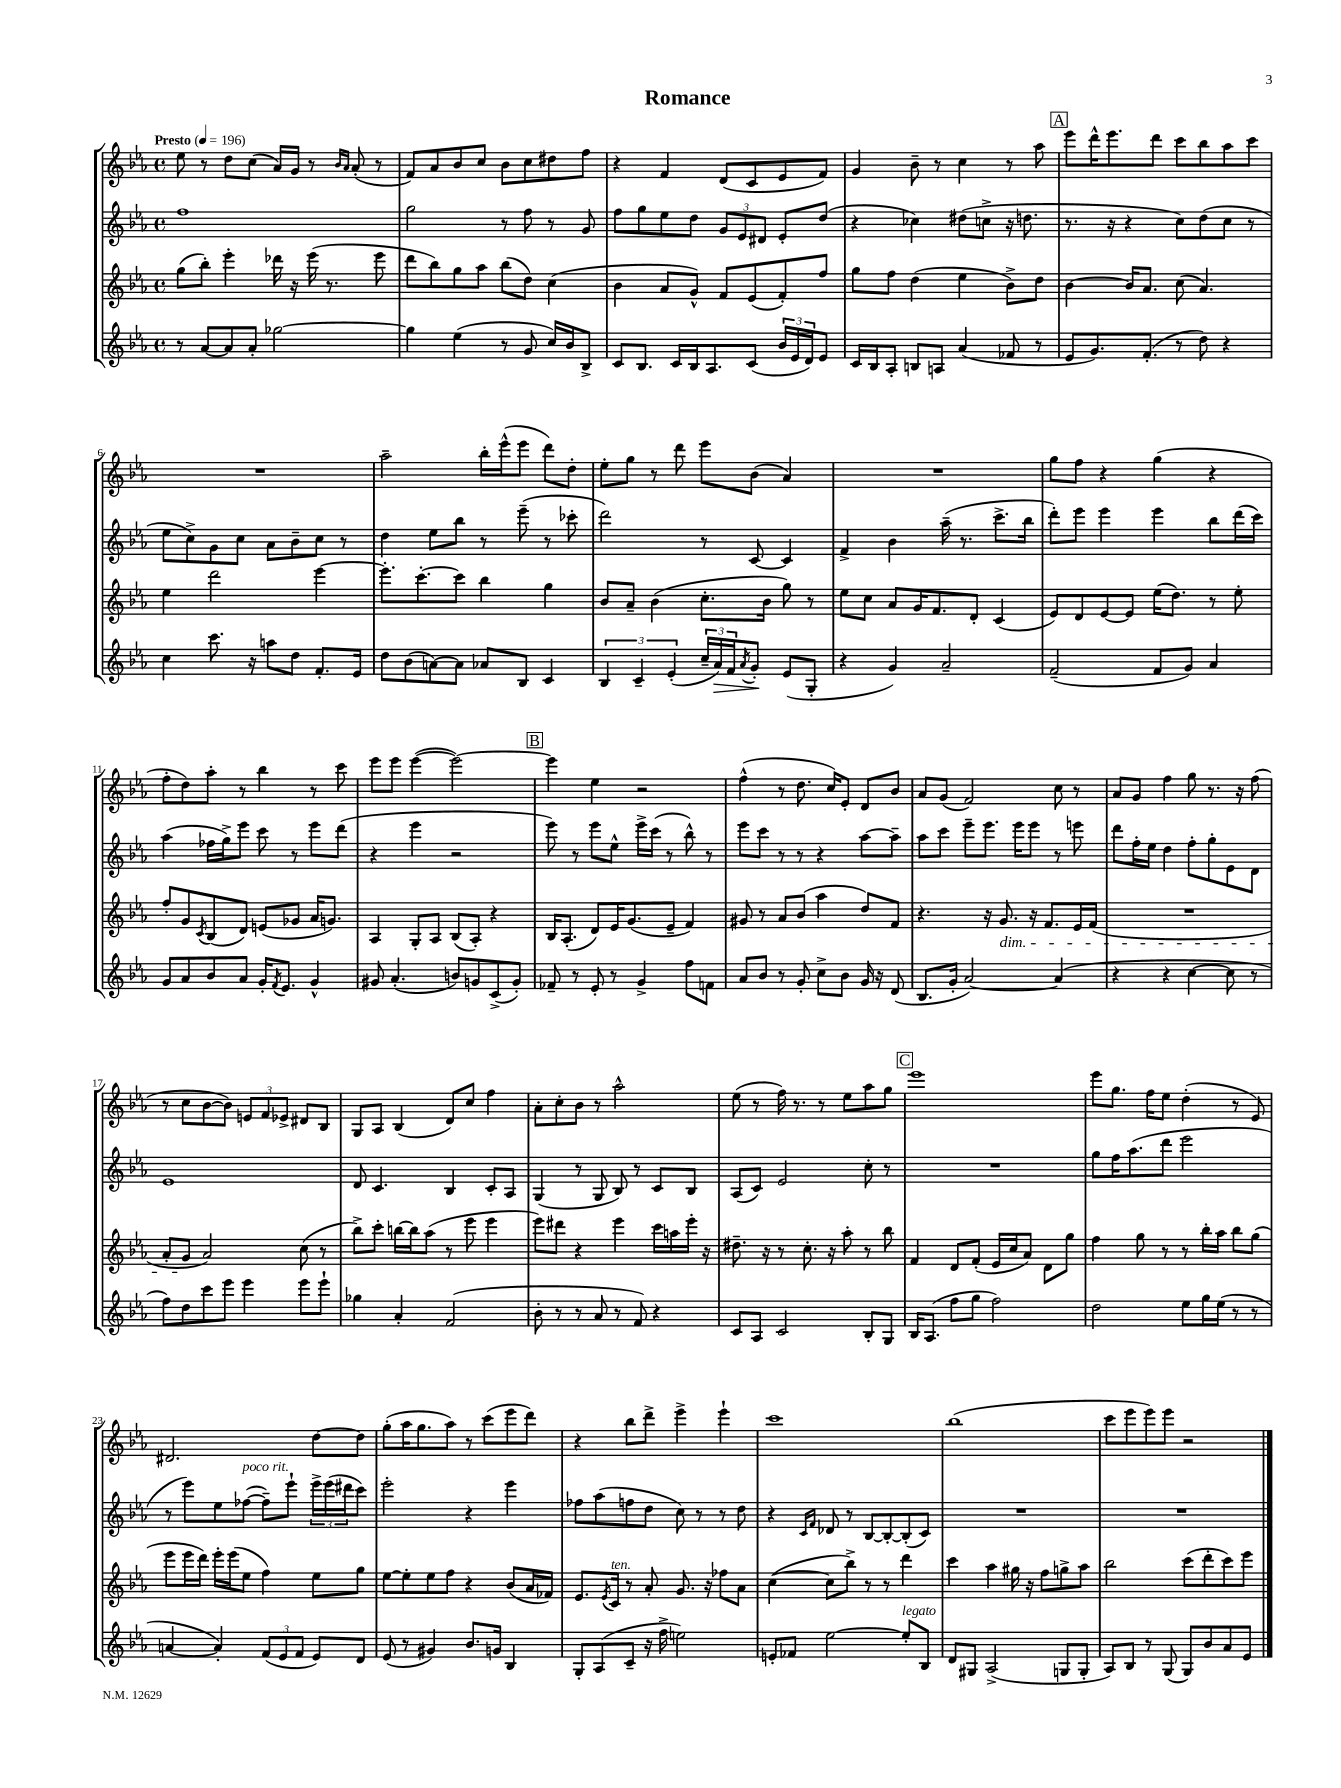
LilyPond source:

\header { title = "Romance" }
<<
\new StaffGroup <<
\new Staff = "s0" {
    \clef treble \key ees \major \defaultTimeSignature \time 4/4 \tempo "Presto" 4 = 196
    ees''8 r8 d''8 c''8( aes'16) g'16 r8 \grace { bes'16 aes'16 } aes'8-.( r8 |
    f'8) aes'8 bes'8 c''8 bes'8 c''8 dis''8 f''8 |
    r4 f'4 d'8( c'8 ees'8 f'8) |
    g'4 bes'8-- r8 c''4 r8 aes''8 |
    \mark \markup { \box "A" } ees'''8 d'''16-^ ees'''8. d'''8 c'''8 bes''8 aes''8 c'''8 |
    R1 |
    aes''2-- bes''16-. ees'''16-^( ees'''8 d'''8) d''8-. |
    ees''8-. g''8 r8 d'''8 ees'''8 bes'8( aes'4) |
    R1 |
    g''8 f''8 r4 g''4( r4 |
    f''8-. d''8) aes''8-. r8 bes''4 r8 c'''8 |
    ees'''8 ees'''8 ees'''4~( ees'''2~) |
    \mark \markup { \box "B" } ees'''4 ees''4 r2 |
    f''4-^( r8 d''8. c''16) ees'8-. d'8 bes'8 |
    aes'8 g'8( f'2) c''8 r8 |
    aes'8 g'8 f''4 g''8 r8. r16 f''8( |
    r8 c''8 bes'8~ bes'8) \tuplet 3/2 { e'8 f'8 ees'8-> } dis'8 bes8 |
    g8 aes8 bes4( d'8) c''8 f''4 |
    aes'8-. c''8-. bes'8 r8 aes''2-^ |
    ees''8( r8 f''16) r8. r8 ees''8 aes''8 g''8 |
    \mark \markup { \box "C" } ees'''1 |
    ees'''8 g''8. f''16 ees''8 d''4-.( r8 ees'8) |
    dis'2. d''8~ d''8 |
    g''8-.( aes''16 g''8. aes''8) r8 c'''8( ees'''8 d'''8) |
    r4 bes''8 d'''8-> ees'''4-> ees'''4-! |
    c'''1 |
    bes''1( |
    c'''8 ees'''8 ees'''8) ees'''8 r2 \bar "|." |
}
\new Staff = "s1" {
    \clef treble \key ees \major \defaultTimeSignature \time 4/4
    f''1 |
    g''2 r8 f''8 r8 g'8 |
    f''8 g''8 ees''8 d''8 \tuplet 3/2 { g'8 ees'8 dis'8 } ees'8-. d''8( |
    r4 ces''4) dis''8( c''8-> r16 d''8. |
    \mark \markup { \box "A" } r8. r16 r4 c''8) d''8( c''8 r8 |
    ees''8 c''8->) g'8 c''8 aes'8 bes'8-- c''8 r8 |
    d''4 ees''8 bes''8 r8 ees'''8--( r8 ces'''8-. |
    d'''2) r8 c'8~ c'4 |
    f'4-> bes'4 aes''16--( r8. c'''8.-> bes''16 |
    d'''8-.) ees'''8 ees'''4 ees'''4 bes''8 d'''16( c'''16) |
    aes''4( fes''16 g''16->) ees'''8 c'''8 r8 ees'''8 d'''8( |
    r4 ees'''4 r2 |
    \mark \markup { \box "B" } ees'''8) r8 ees'''8 ees''8-^ ees'''16-> c'''16( r8 bes''8-^) r8 |
    ees'''8 c'''8 r8 r8 r4 aes''8~ aes''8-- |
    aes''8 c'''8 ees'''8-- ees'''8. ees'''16 ees'''8 r8 e'''8 |
    d'''8 f''16-. ees''16 d''4 f''8-. g''8-. ees'8 d'8 |
    ees'1 |
    d'8 c'4. bes4 c'8-. aes8 |
    g4( r8 g8 bes8) r8 c'8 bes8 |
    aes8( c'8) ees'2 c''8-. r8 |
    \mark \markup { \box "C" } R1 |
    g''8 f''16 aes''8.( d'''8 ees'''2 |
    r8 ees'''8) ees''8 fes''8~^\markup { \italic "poco rit." }( fes''8--) ees'''8-! \tuplet 3/2 { ees'''16-> ees'''16( dis'''16 } c'''8) |
    ees'''2-. r4 ees'''4 |
    fes''8 aes''8( f''8 d''8 c''8) r8 r8 d''8 |
    r4 \grace { c'16 f'16 } des'8 r8 bes8~ bes8~-. bes8-.( c'8) |
    R1 |
    R1 \bar "|." |
}
\new Staff = "s2" {
    \clef treble \key ees \major \defaultTimeSignature \time 4/4
    g''8( bes''8-.) ees'''4-. des'''16 r16 ees'''16( r8. ees'''8 |
    d'''8 bes''8) g''8 aes''8 bes''8( d''8) c''4( |
    bes'4 aes'8 g'8-^) f'8 ees'8( f'8-.) f''8 |
    g''8 f''8 d''4( ees''4 bes'8->) d''8 |
    \mark \markup { \box "A" } bes'4~ bes'16 aes'8. c''8( aes'4.) |
    ees''4 d'''2 ees'''4~ |
    ees'''8.-. c'''8.~-. c'''8 bes''4 g''4 |
    bes'8 aes'8-- bes'4( c''8.-. bes'16 g''8) r8 |
    ees''8 c''8 aes'8 g'16 f'8. d'8-. c'4( |
    ees'8) d'8 ees'8~ ees'8 ees''16( d''8.) r8 ees''8-. |
    f''8-. g'8 \acciaccatura { c'8 } bes8( d'8) e'8( ges'8 aes'16 g'8.) |
    aes4 g8-. aes8 bes8( aes8-.) r4 |
    \mark \markup { \box "B" } bes16 aes8.-.( d'8) ees'16 g'8.( ees'8-- f'4) |
    gis'8 r8 aes'8 bes'8( aes''4 d''8) f'8 |
    r4. r16 g'8.\dim r16 f'8. ees'16 f'16( |
    R1 |
    aes'8-. g'8\! aes'2) c''8( r8 |
    bes''8->) c'''8-. b''16~ b''16 aes''8( r8 ees'''8 ees'''4 |
    ees'''8) dis'''8 r4 ees'''4 c'''16 a''16 ees'''16-. r16 |
    dis''8.-- r16 r8 c''8.-. r16 aes''8-. r8 bes''8 |
    \mark \markup { \box "C" } f'4 d'8 f'8-.( ees'16 c''16 aes'8) d'8 g''8 |
    f''4 g''8 r8 r8 bes''16-. aes''16 bes''8 g''8( |
    ees'''8 ees'''16 d'''16) ees'''16-. ees'''16( ees''8 f''4) ees''8 g''8 |
    ees''8~ ees''8-. ees''8 f''8 r4 bes'8( aes'16 fes'16) |
    ees'8. \acciaccatura { ees'8 } c'16^\markup { \italic "ten." } r8 aes'8-. g'8. r16 fes''8 aes'8 |
    c''4~( c''8 bes''8->) r8 r8 d'''4 |
    c'''4 aes''4 gis''16 r16 f''8 g''8-> aes''8 |
    bes''2 c'''8( d'''8-. c'''8) ees'''8 \bar "|." |
}
\new Staff = "s3" {
    \clef treble \key ees \major \defaultTimeSignature \time 4/4
    r8 aes'8~ aes'8 aes'8-. ges''2~ |
    ges''4 ees''4( r8 g'8 c''16) bes'16 bes8-> |
    c'8 bes8. c'16 bes16 aes8. c'8( \tuplet 3/2 { bes'16 ees'16 d'16) } ees'8 |
    c'16 bes16 aes8-. b8 a8 aes'4( fes'8 r8 |
    \mark \markup { \box "A" } ees'8 g'8.) f'8.-.( r8 d''8) r4 |
    c''4 c'''8. r16 a''8 d''8 f'8.-. ees'16 |
    d''8 bes'8( a'8~) a'8 aes'8 bes8 c'4 |
    \tuplet 3/2 { bes4 c'4-- ees'4-.( } \tuplet 3/2 { c''16-- aes'16\>) f'16 } \acciaccatura { aes'8 } g'8-.\! ees'8( g8-. |
    r4 g'4) aes'2-- |
    f'2--( f'8 g'8) aes'4 |
    g'8 aes'8 bes'8 aes'8 g'16-. \acciaccatura { f'8 } ees'8. g'4-^ |
    gis'8 aes'4.-.( b'8) g'8 c'8->( g'8-.) |
    \mark \markup { \box "B" } fes'8-- r8 ees'8-. r8 g'4-> f''8 f'8 |
    aes'8 bes'8 r8 g'8-. c''8-> bes'8 g'16 r16 d'8( |
    bes8. g'16-. aes'2~) aes'4( |
    r4 r4 c''4~ c''8 r8 |
    f''8) d''8 c'''8 ees'''8 ees'''4 ees'''8 ees'''8-! |
    ges''4 aes'4-. f'2( |
    bes'8-. r8 r8 aes'8 r8 f'8) r4 |
    c'8 aes8 c'2 bes8-. g8 |
    \mark \markup { \box "C" } bes16 aes8.( f''8 g''8 f''2) |
    d''2 ees''8 g''16 ees''16( r8 r8 |
    a'4~ a'4-.) \tuplet 3/2 { f'8( ees'8 f'8 } ees'8) d'8 |
    ees'8( r8 gis'4) bes'8. g'16 bes4 |
    g8-. aes8( c'8-- r16 f''16-> e''2) |
    e'8-. fes'8 ees''2~ ees''8-.^\markup { \italic "legato" } bes8 |
    d'8 gis8 aes2->( g8 g8-. |
    aes8) bes8 r8 g8( g8) bes'8 aes'8 ees'8 \bar "|." |
}
>>
>>
